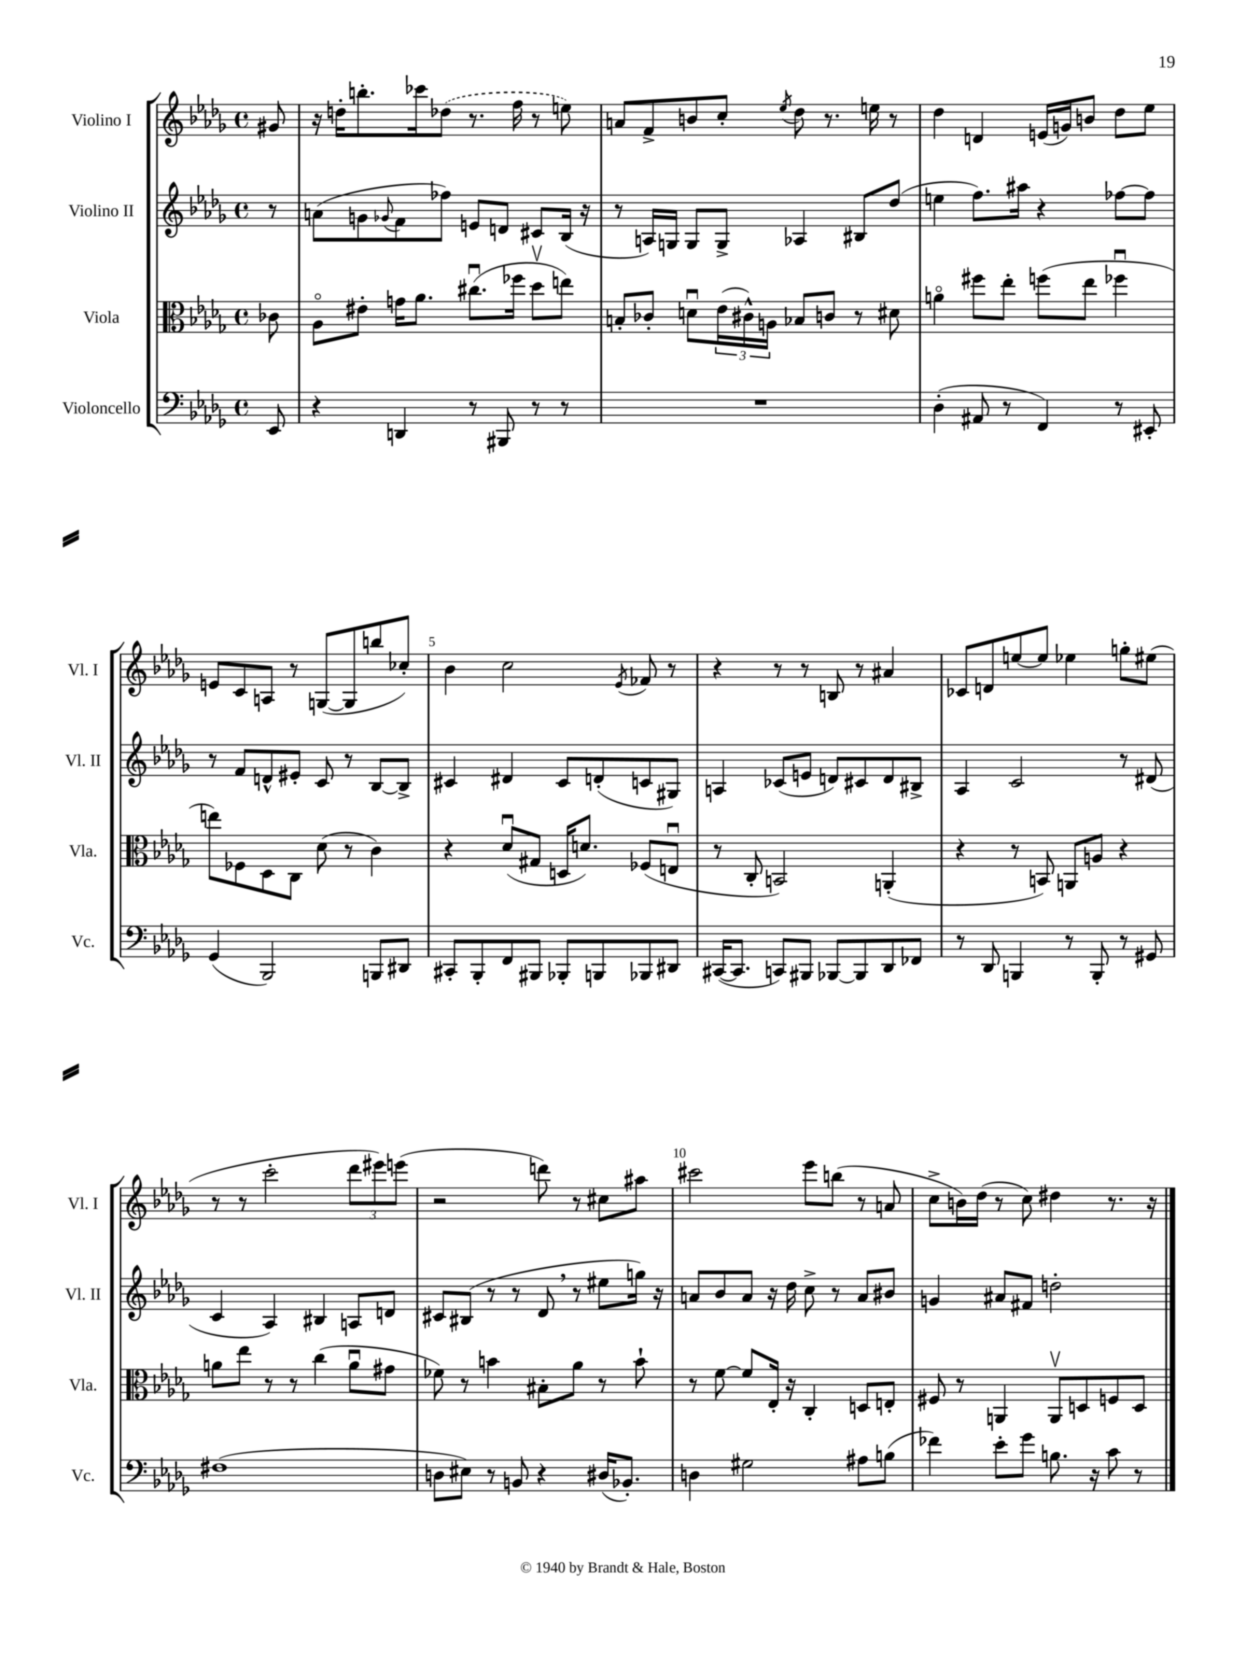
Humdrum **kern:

**kern	**kern	**kern	**kern
*staff4	*staff3	*staff2	*staff1
*clefF4	*clefC3	*clefG2	*clefG2
*k[b-e-a-d-g-]	*k[b-e-a-d-g-]	*k[b-e-a-d-g-]	*k[b-e-a-d-g-]
*M4/4	*M4/4	*M4/4	*M4/4
*met(c)	*met(c)	*met(c)	*met(c)
8EE-	8c-	8r	8g#
=	=	=	=
4r	8A-o	(8a	16r
.	.	.	16dd'
.	8e#'	8g	8.bb'
.	.	8qqg-	.
4DD	16g	8f	.
.	8.a-	.	16ccc-
.	.	8ff-)	(8dd-
8r	(8.cc#u	8e	8.r
8BBB#	.	8d	.
.	16ff-	.	16ff
8r	8dd-v	8c#	8r
8r	8ee)	(16B-	8ee)
.	.	16r	.
=	=	=	=
1r	8B'	8r	8a
.	8c-'	16A)	8f^
.	.	16G	.
.	8du	8G	8b
.	(24e-	8G^	8cc'
.	24c#^^)	.	.
.	24A	.	.
.	.	.	8qee-
.	8B-	4A-	8dd-
.	8c	.	8.r
.	8r	8B#	.
.	.	.	16ee
.	8d#	(8dd-	8r
=	=	=	=
(4D-'	4ao	4ee	4dd-
8AA#	8ff#	8.ff)	4d
8r	8ee-'	.	.
.	.	16aa#	.
4FF)	(8ff	4r	(16e
.	.	.	16g)
.	8ee-	.	8b
8r	4ff-u	[8ff-	8dd-
8EE#'	.	8ff-]	8ee-
=	=	=	=
(4GG-	8ee)	8r	8e
.	8F-	8f	8c
2BBB-)	8D-	8d^^	8A
.	8C	8e#'	8r
.	(8d-	8c	([8G
.	8r	8r	8G]
8BBB	4c)	[8B-	8bb
8DD#	.	8B-^]	8cc-')
=	=	=	=
8CC#'	4r	4c#	4b-
8BBB-'	.	.	.
8FF	(8d-u	4d#	2cc
8BBB#	8G#	.	.
8BBB-'	16D	8c#	.
.	8.d)	.	.
8BBB	.	(8d'	.
.	.	.	8qe-
8BBB-	(8F-	8c	8f-
8DD#	8Eu	8G#)	8r
=	=	=	=
([16CC#	8r	4A	4r
8.CC#]	.	.	.
.	8C'	.	.
8CC)	2BB)	(8c-	8r
8BBB#	.	8e	8r
[8BBB-	.	8d)	8B
8BBB-]	.	8c#	8r
8DD-	(4AA'	8d	4a#
8FF-	.	8B#^	.
=	=	=	=
8r	4r	4A-	8c-
8DD-	.	.	8d
4BBB	8r	2c	[8ee
.	8BB)	.	8ee]
8r	8AA	.	4ee-
8BBB'	8A	.	.
8r	4r	8r	8gg'
8GG#	.	(8d#	(8ee#
=	=	=	=
(1F#	8a	4c	8r
.	8ee-	.	8r
.	8r	4A-)	2ccc'
.	8r	.	.
.	(4cc	4B#	.
.	8au	8A	12ddd-
.	.	.	12eee#)
.	8g#	8d	.
.	.	.	(12eee
=	=	=	=
8D	8f-)	8c#	2r
8E#)	8r	(8B#	.
8r	4b	8r	.
8BB	.	8r	.
4r	8B#'	8d-	8ddd)
.	8a-	8r	8r
(16D#	8r	8ee#	8cc#
8.BB-')	.	.	.
.	8b`	16gg)	8aa#
.	.	16r	.
=	=	=	=
4D	8r	8a	2ccc#
.	[8f	8b-	.
2G#	8f]	8a	.
.	16E-'	16r	.
.	16r	16dd-	.
.	4C'	8cc^	8eee-
.	.	8r	(8bb
8A#	8D	8a	8r
(8B	8E'	8b#	8a
=	=	=	=
4f-)	8F#	4g	8cc^
.	8r	.	16b)
.	.	.	(16dd-
8e-'	4AA	8a#	8r
8g-	.	8f#	8cc)
8.B	8AAv	2dd'	4dd#
.	8D	.	.
16r	.	.	.
8c	8F	.	8.r
8r	8D	.	.
.	.	.	16r
==	==	==	==
*-	*-	*-	*-
